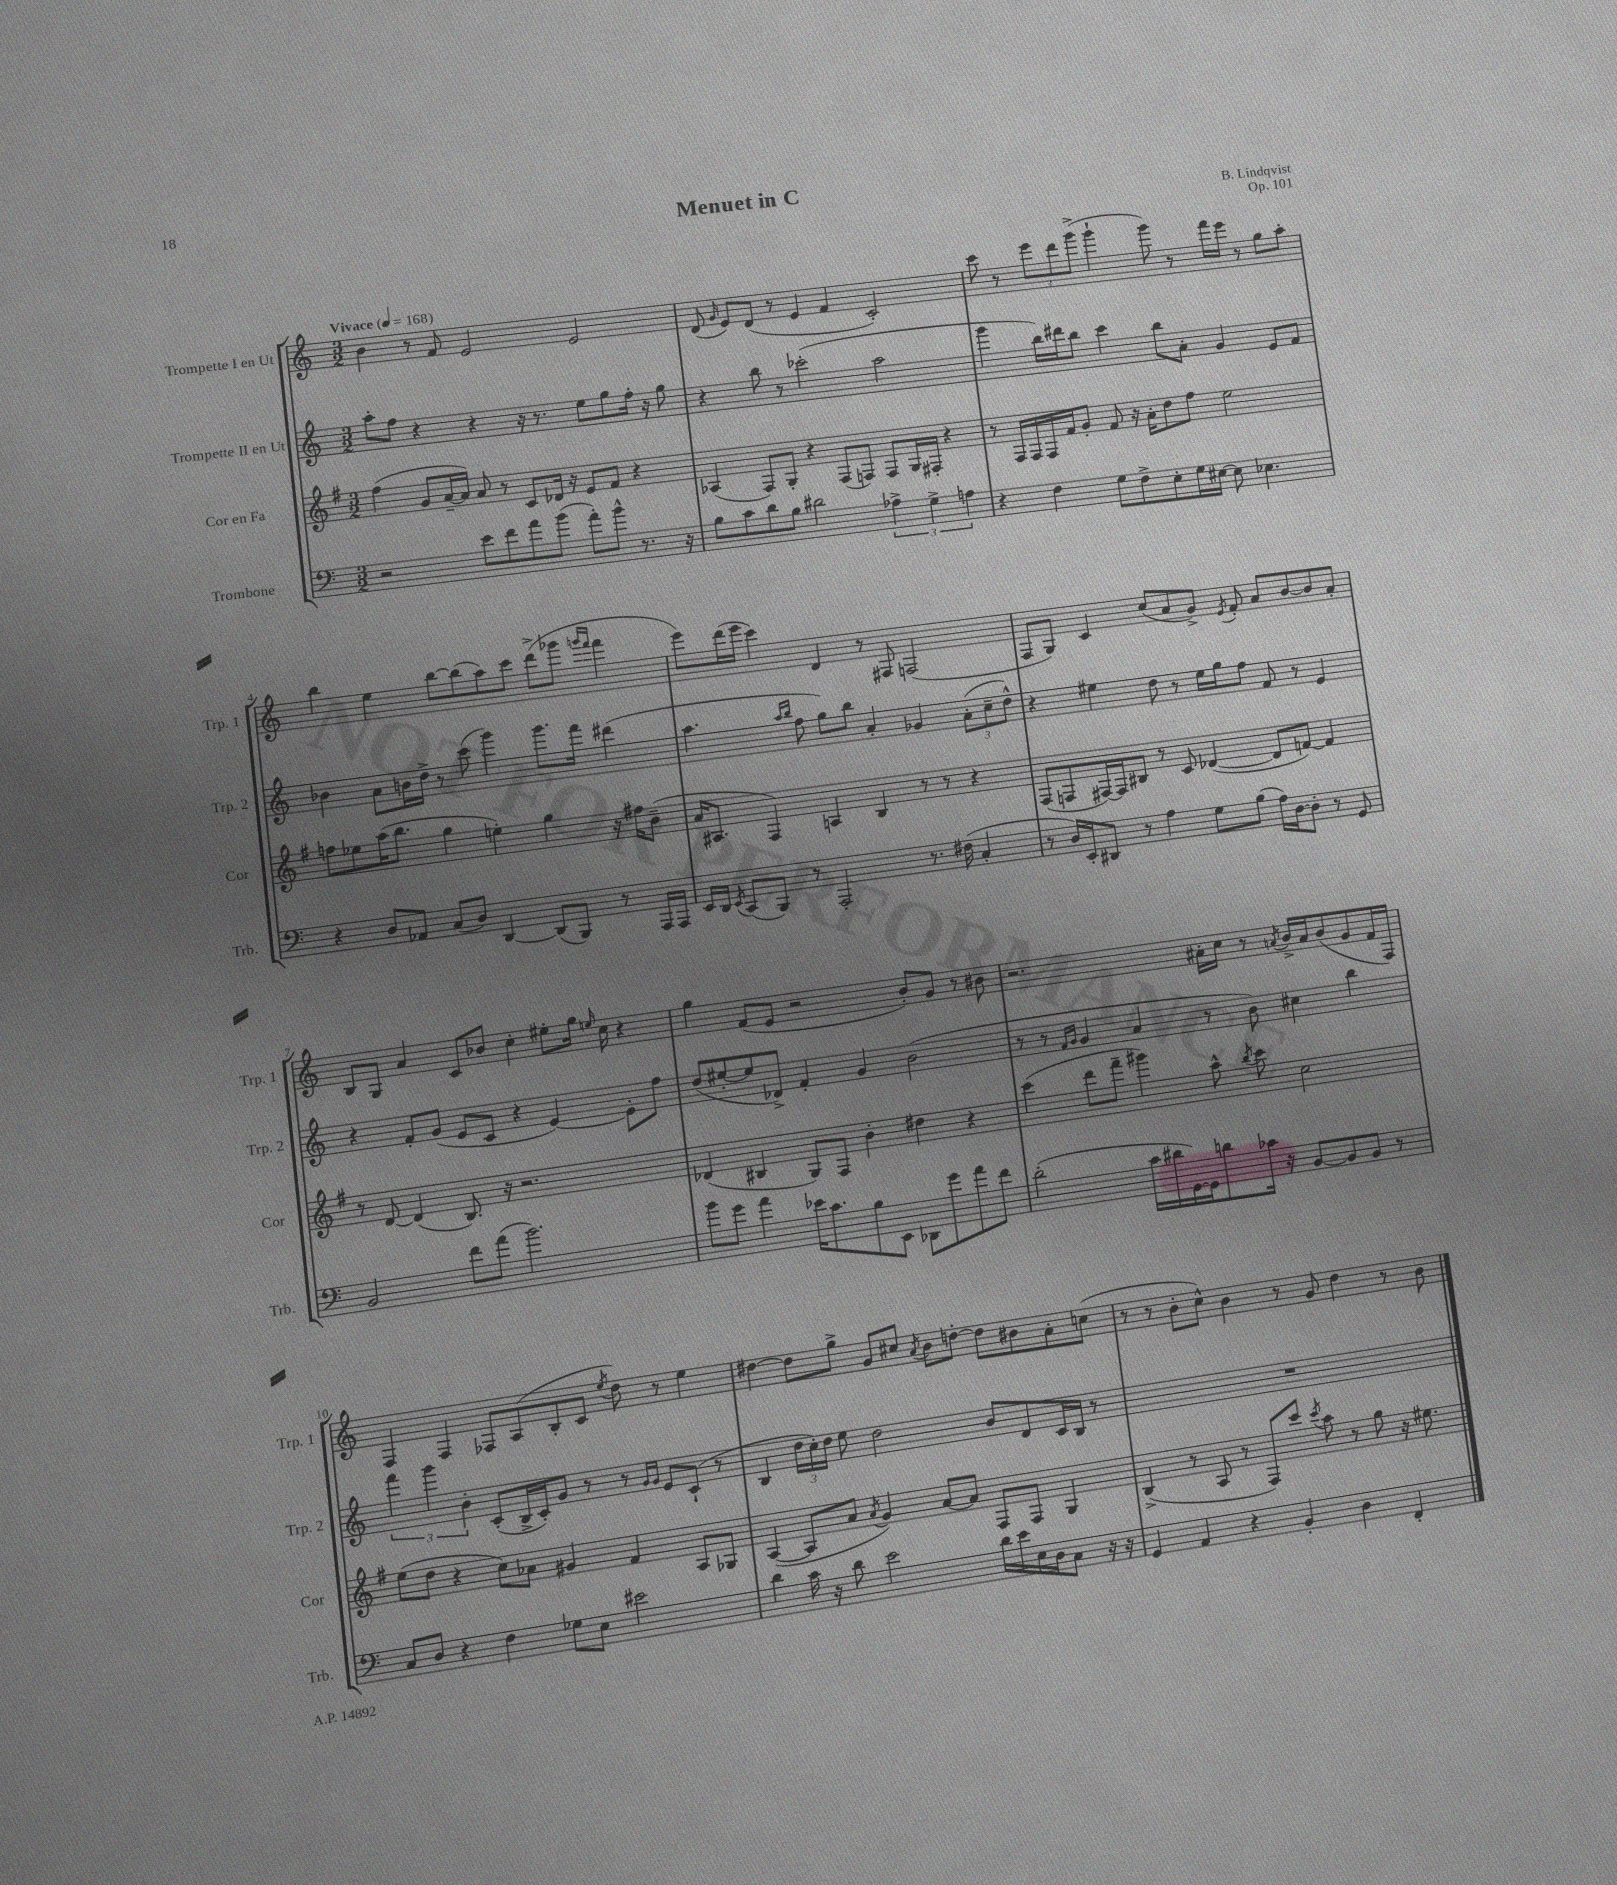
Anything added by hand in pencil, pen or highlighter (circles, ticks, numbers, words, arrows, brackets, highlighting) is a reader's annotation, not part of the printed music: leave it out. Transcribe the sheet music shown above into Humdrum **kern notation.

**kern	**kern	**kern	**kern
*staff4	*staff3	*staff2	*staff1
*clefF4	*clefG2	*clefG2	*clefG2
*k[]	*k[f#]	*k[]	*k[]
*M3/2	*M3/2	*M3/2	*M3/2
*MM168	*MM168	*MM168	*MM168
2r	(4ff#\	8aa'\L	4b\
.	.	8ff\J	.
.	8g/L	4r	8r
.	[16a~/L	.	8f/
.	16a/]JJ)	.	.
8e\L	8a/	4r	2e/
8f\	8r	.	.
8a\	8c/L	16r	.
.	.	8.r	.
(8b\J	16d-/Jk	.	.
.	16r	.	.
8a'\L)	8e/L	8ee\L	2e/
8b^^\J	8f#/J	8gg\	.
8.r	4r	16ff'\Jk	.
.	.	16r	.
.	.	8gg\	.
16r	.	.	.
=	=	=	=
8B\L	(4A-/	4r	(8d/
.	.	.	16qqg/
8c\	.	.	8e/L)
8d\	8F#/L)	8bb\	(8d/J
8B\J	8G'/J	8r	8r
2d#\	4r	(2ccc-'\	4e/
.	(8F#/L	.	4f/
.	8F/J)	.	.
6A-^\	8F/L	2aa\	2c'/)
.	16G/L	.	.
6G^\	.	.	.
.	16F#'/JJ	.	.
.	4r	.	.
6A\	.	.	.
=	=	=	=
4r	8r	4ggg\	8ccc\
.	16F#/LL	.	8r
.	16F#/	.	.
4F\	16F#/	16bb\LL)	12eee\L
.	16f#/J	16ddd#\J	.
.	.	.	12ddd\
.	8g'/J	8bb\J	.
.	.	.	(12ggg^\J
8G\L	8f#/	4ccc\	4ggg`\
8F^\	16r	.	.
.	16a'\LK	.	.
8E'\	8dd\	8bb\L	8ggg\)
16G\L	8ff#\J	8a'\J	8r
[16E#\JJ	.	.	.
8E#\]	2ee\	4g/	16fff\LL
.	.	.	16eee\JJ
4.E-\	.	.	8r
.	.	8e/L	8gg\L
.	.	8f/J	8aa'\J
=	=	=	=
4r	8ff\L	4b-\	4bb\
.	8ee-\	.	.
8D/L	(16aa\K	8a\L	4ee\
.	8.bb\J	.	.
8AA-/J	.	16b\L	.
.	.	16dd^\JJ	.
(8C/L	4gg\	8r	[8bb\L
8D/J)	.	(8ccc\	(8bb\]
[4DD/	4ee'\)	4ggg\)	8aa\)
.	.	.	8ccc\J
(8DD/]L	4gg\	8.ggg\L	(8ddd^\L
8BBB/J)	.	.	8ggg-\J
.	.	16fff\Jk	.
.	.	.	16qqggg/LL
.	.	.	16qqfff/JJ
8r	16r	(4ddd#\	4fff\
.	16ff#\LK	.	.
16AAA/LL	(8b~\J	.	.
16AAA/JJ	.	.	.
=	=	=	=
16EE/LL	16a/LK	4.aa\	8eee\L)
16DD/JJ	8.A#/J	.	.
8qEE/	.	.	.
(8CC/L	.	.	(16ddd\L
.	.	.	16eee\JJ
8BBB/J)	4F#/)	.	4ccc\)
.	.	16qqaa/LL	.
.	.	16qqbb/JJ	.
8r	.	8ff\	.
2AAA'/	4A/	8gg\L)	4d/
.	.	8bb\J	.
.	4B/	4a'/	8r
.	.	.	8F#/
8.r	8r	4g-/	(2F/
.	8r	.	.
(16F#\	.	.	.
4C'/	4r	(12a'\L	.
.	.	12cc~\	.
.	.	12dd^^\J)	.
=	=	=	=
8r	(8F#/L	4r	8F/L
16D/LL)	8F/	.	8G/J)
16EE'/J	.	.	.
8DD#/J	[16F#/L)	4ee#\	4c/
.	16F#/]J	.	.
8r	8B#/J	.	.
4A\	8r	8dd\	(8cc/L
.	8c/	8r	8a/
8G\L	([4d-/	16ee#\LL	8g^/J)
.	.	16gg\J	.
.	.	.	8qe/
(8B\J	.	8ff\J	8f'/
16A\LL)	8d-/]L	8f/	8a/L
[16D\J	.	.	.
8D'\]J	[8f/J)	8r	[8b/
8r	4f/]	4e/	8b/]
8GG/	.	.	8a'/J
=	=	=	=
2BB/	8r	4r	8B/L
.	[8d/	.	8G/J
.	(4d/]	8f'/L	4a/
.	.	(8g/J	.
8f\L	8.B/)	8e/L	8c/L
(8a\J	.	8c/J	8b-/J
.	16r	.	.
2.b\)	2.r	4r	4cc'\
.	.	[4e/)	8ee#'\L
.	.	.	16gg\Jk
.	.	.	16qqee/
.	.	.	16cc\
.	.	8e'\]L	4r
.	.	8ff\J	.
=	=	=	=
8b\L	(4d-/	(8dd/L	4gg\
8g\J	.	[8ee#'/	.
4a\	4B#/	8ee#/]	(8f/L
.	.	8d-^/J)	8e/J
16e-\LK	8G/L)	4f'/	2r
8.c\	.	.	.
.	8F#/J	.	.
8B\	4b'\	4g/	.
8EE\J	.	.	.
8DD-\L	4dd#\	(2b\	8b'/L)
8g\	.	.	8g/J
8a\	4r	.	8r
8f\J	.	.	8b#\
=	=	=	=
(2d'\	(4ccc\	8r	2.r
.	.	8r	.
.	.	16qqf/LL	.
.	.	16qqg/JJ	.
.	8ddd\L	4g/	.
.	8fff#~\J	.	.
16c\LL	4ggg#\)	4a/	.
16d#\	.	.	.
[16GG\)	.	.	.
16GG\]J	.	.	.
8d\	8aa^^\	8r	16a#'\LL
.	.	.	16cc\JJ
.	8qbb/	.	.
16c-\Jk	8ccc\	8b\)	8r
16r	.	.	.
.	.	.	8qa/
[8BB/L	2cc\	4cc#\	16b^/LL
.	.	.	16a/J
8BB/]	.	.	(8b/
8BB/J	.	4bb\	8g/
8r	.	.	16f/L
.	.	.	16F/JJ)
=	=	=	=
8C/L	(8ee\L	6fff\	4F/
8D/J	8dd\J	.	.
.	.	6ggg\	.
4r	4r	.	4F/
.	.	6b'\	.
4F\	8cc\L)	(8c'/L	8F-/L
.	8a-\J	16B^/L	(8A/
.	.	16c'/J)	.
8G-\L	4g#/	8g/J	8B'/
8E\J	.	8r	8c/J
.	.	.	8qee/
2e#\	4f#/	8r	8dd\)
.	.	16qqg/LL	.
.	.	16qqg/JJ	.
.	.	8e/L	8r
.	8A/L	(8c`/J	4ee\
.	8G-/J	8r	.
=	=	=	=
4d\	([4A/	4B/	[4dd#\
16c\	8A/]L	24dd\LL	8dd#\]L
.	.	24cc'\)	.
16r	.	.	.
.	.	24dd\JJ	.
8d\	8a/J	8ee\	8gg^\J
.	8qa/	.	.
2e\	4g/)	2dd\	8g/L
.	.	.	8cc#/J
.	.	.	8qa/
.	[8a/L	.	8b\L
.	8a/]J	.	[8dd'\J
16d\LL	8F#/L	8b/L	8dd\]L
16e\	.	.	.
16E\	8F#/J	8d/	8b#\
16D\J	.	.	.
8C\J	4G/	16c/L	8a'\
.	.	16B/JJ	.
16r	.	8r	(8cc\J
16r	.	.	.
=	=	=	=
4GG/	(4B^/	1.r	8r
.	.	.	8r
4AA/	8r	.	8b'\L
.	8A/	.	8cc^^\J)
4r	8r	.	4b\
.	8F#/L)	.	.
4BB'/	8ccc/J	.	8r
.	8qccc/	.	.
.	8aa\	.	8g/
4D\	8r	.	4dd\
.	8gg\	.	.
4FF'/	16r	.	8r
.	8.ee#\	.	.
.	.	.	8b\
==	==	==	==
*-	*-	*-	*-
